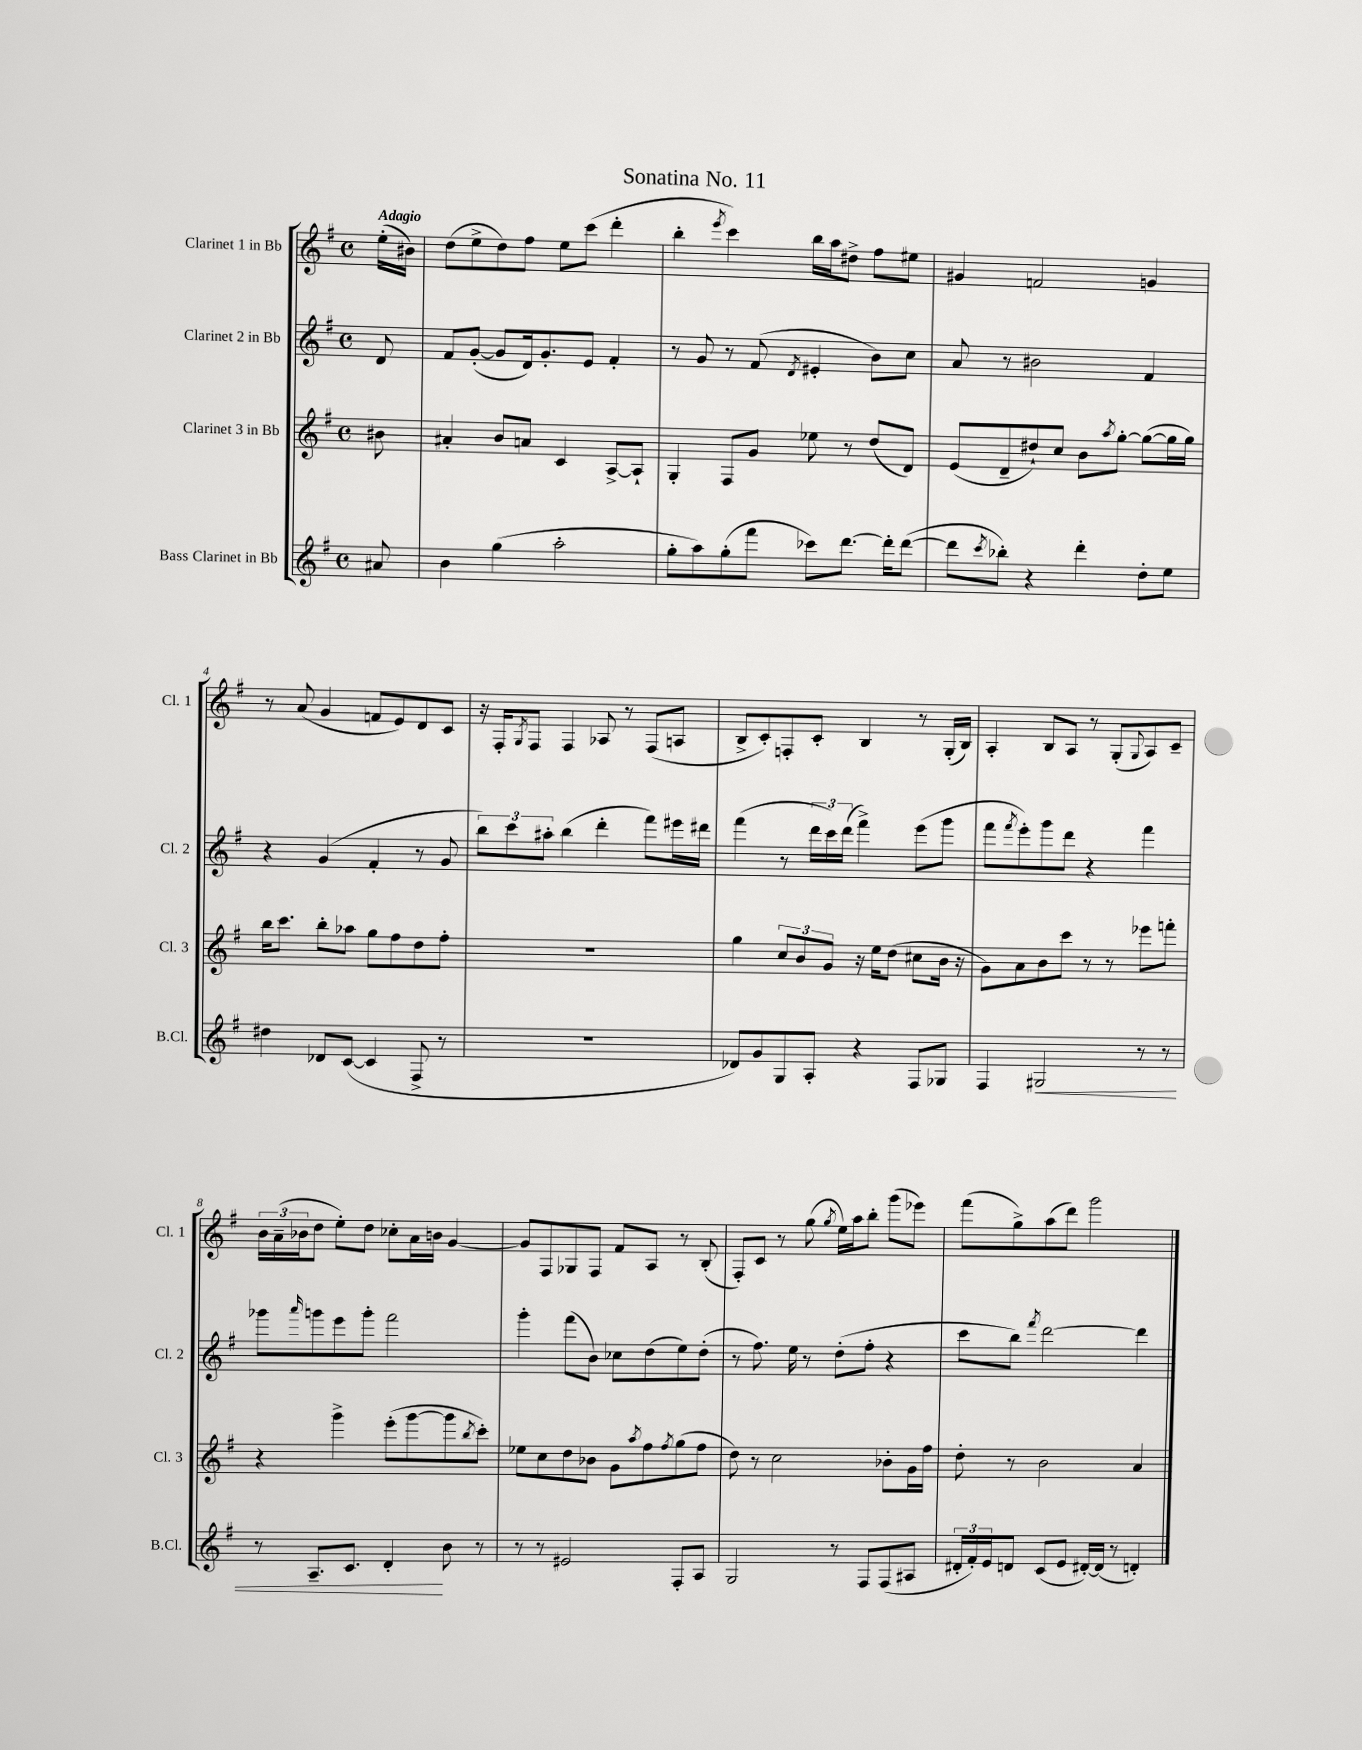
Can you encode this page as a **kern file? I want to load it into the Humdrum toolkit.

**kern	**kern	**kern	**kern
*staff4	*staff3	*staff2	*staff1
*clefG2	*clefG2	*clefG2	*clefG2
*k[f#]	*k[f#]	*k[f#]	*k[f#]
*M4/4	*M4/4	*M4/4	*M4/4
*met(c)	*met(c)	*met(c)	*met(c)
8a#/	8b#\	8d/	(16ee'\LL
.	.	.	16b#\JJ)
=	=	=	=
4b\	4a#'/	8f#/L	(8dd\L
.	.	([8g'/J	8ee^\
(4gg\	8b/L	8g/]L	8dd\)
.	8a/J	16d/k)	8ff#\J
.	.	8.g'/	.
2aa'\	4c/	.	8ee\L
.	.	8e/J	(8ccc\J
.	[8A^/L	4f#'/	4ddd'\
.	8A`/]J	.	.
=	=	=	=
8gg'\L	4G'/	8r	4bb'\
8aa\)	.	8g/	.
.	.	.	8qeee/
(8gg'\	8F#/L	8r	4ccc\)
8fff#\J	8g/J	(8f#/	.
.	.	8qd/	.
8ccc-\L)	8ee-\	4e#'/	16bb\LL
.	.	.	16aa\J
[8.ddd\J	8r	.	8dd#^\J
.	(8dd/L	8b\L)	8ff#\L
16ddd'\]LK	.	.	.
([8ddd\J	8d/J)	8cc\J	8ee#\J
=	=	=	=
8ddd\]L	(8e/L	8a/	4g#/
8qccc/	.	.	.
8bb-'\J)	8d~/	8r	.
4r	8dd#`/)	2b#\	2f/
.	8cc/J	.	.
4ddd'\	8b\L	.	.
.	8qaa/	.	.
.	[8gg'\J	.	.
8dd'\L	(8gg\_L	4f#/	4g/
8ee\J	16gg\]L	.	.
.	16gg\JJ)	.	.
=	=	=	=
4dd#\	16bb\LK	4r	8r
.	8.ccc\J	.	.
.	.	.	(8a/
8d-/L	8bb'\L	(4g/	4g/
([8c/J	8aa-\J	.	.
4c/]	8gg\L	4f#'/	8f/L
.	8ff#\	.	8e/)
8F#^/	8dd\	8r	8d/
8r	8ff#'\J	8g/	8c/J
=	=	=	=
1r	1r	12bb\L)	16r
.	.	.	16F#'/LK
.	.	12ccc\	.
.	.	.	8qG/
.	.	.	8F#/J
.	.	12aa#'\J	.
.	.	(4bb\	4F#/
.	.	4ddd'\	8A-/
.	.	.	8r
.	.	8fff#\L)	(8F#/L
.	.	16eee#\L	8A/J
.	.	16ddd#\JJ	.
=	=	=	=
8d-/L)	4gg\	(4fff#\	8B^/L
8g/	.	.	8c'/)
8G/	12cc/L	8r	8F'/
.	12b/	.	.
8A'/J	.	24ddd\LL	8c'/J
.	12g/J	24ccc\)	.
.	.	(24ddd\JJ	.
4r	16r	4fff#^\)	4B/
.	16ee\LK	.	.
.	(8dd\J	.	.
8F#/L	8cc#\L	(8eee\L	8r
8G-/J	16b\Jk	8ggg\J	(16G'/LL
.	16r	.	16B/JJ)
=	=	=	=
4F#/	8g\L)	8fff#\L	4A'/
.	.	8qfff#/	.
.	8a\	8eee'\)	.
2G#/	8b\	8ggg\	8B/L
.	8ccc\J	8ddd\J	8A/J
.	8r	4r	8r
.	8r	.	(8G'/L
.	.	.	8qqG/
8r	8eee-\L	4fff#\	8A/)
8r	8fff'\J	.	8c~/J
=	=	=	=
8r	4r	8ggg-\L	24b\LL
.	.	.	(24a~\
.	.	.	24b-\J
.	.	16qqaaa/	.
8.A~/L	.	8ggg\	8dd\J
.	4ggg^\	8eee\	8ee'\L)
8.c/J	.	.	.
.	.	8ggg'\J	8dd\J
4d'/	(8eee'\L	2fff#\	8cc-'\L
.	[8ggg\	.	16a\L
.	.	.	16b\JJ
8b\	8ggg\]	.	[4g/
.	8qbb/	.	.
8r	8ccc'\J)	.	.
=	=	=	=
8r	8ee-\L	4ggg'\	8g/]L
8r	8cc\	.	8F#/
2e#/	8dd\	(8fff#\L	8G-/
.	8b-\J	8b\J)	8F#/J
.	8g\L	8cc-\L	8f#/L
.	8qaa/	.	.
.	8ff#\	(8dd\	8A/J
.	8qff#/	.	.
8F#'/L	(8gg\	8ee\)	8r
8A/J	8ff#\J	(8dd'\J	(8B'/
=	=	=	=
2G/	8dd\)	8r	8F#'/L)
.	8r	8.ff#\)	8c/J
.	2cc\	.	8r
.	.	16ee\	.
.	.	8r	(8gg\
.	.	.	8qgg/
8r	.	(8dd'\L	16ee\LL)
.	.	.	16aa\J
8F#/L	.	8ff#'\J	8bb'\J
(8F#/	8b-'\L	4r	(8ggg\L
8A#/J	16g\L	.	8eee-\J)
.	16ff#\JJ	.	.
=	=	=	=
24d#'/LL	8dd'\	8ccc\L	(8fff#\L
24f#'/)	.	.	.
24e/J	.	.	.
8d/J	8r	8bb\J)	8gg^\)
.	.	8qfff#/	.
(8c/L	2b\	[2ddd\	(8aa\
8e/J	.	.	8ddd\J)
[16d#'/LL)	.	.	2ggg\
(16d#/]JJ	.	.	.
8r	.	.	.
4d'/)	4a/	4ddd\]	.
==	==	==	==
*-	*-	*-	*-
